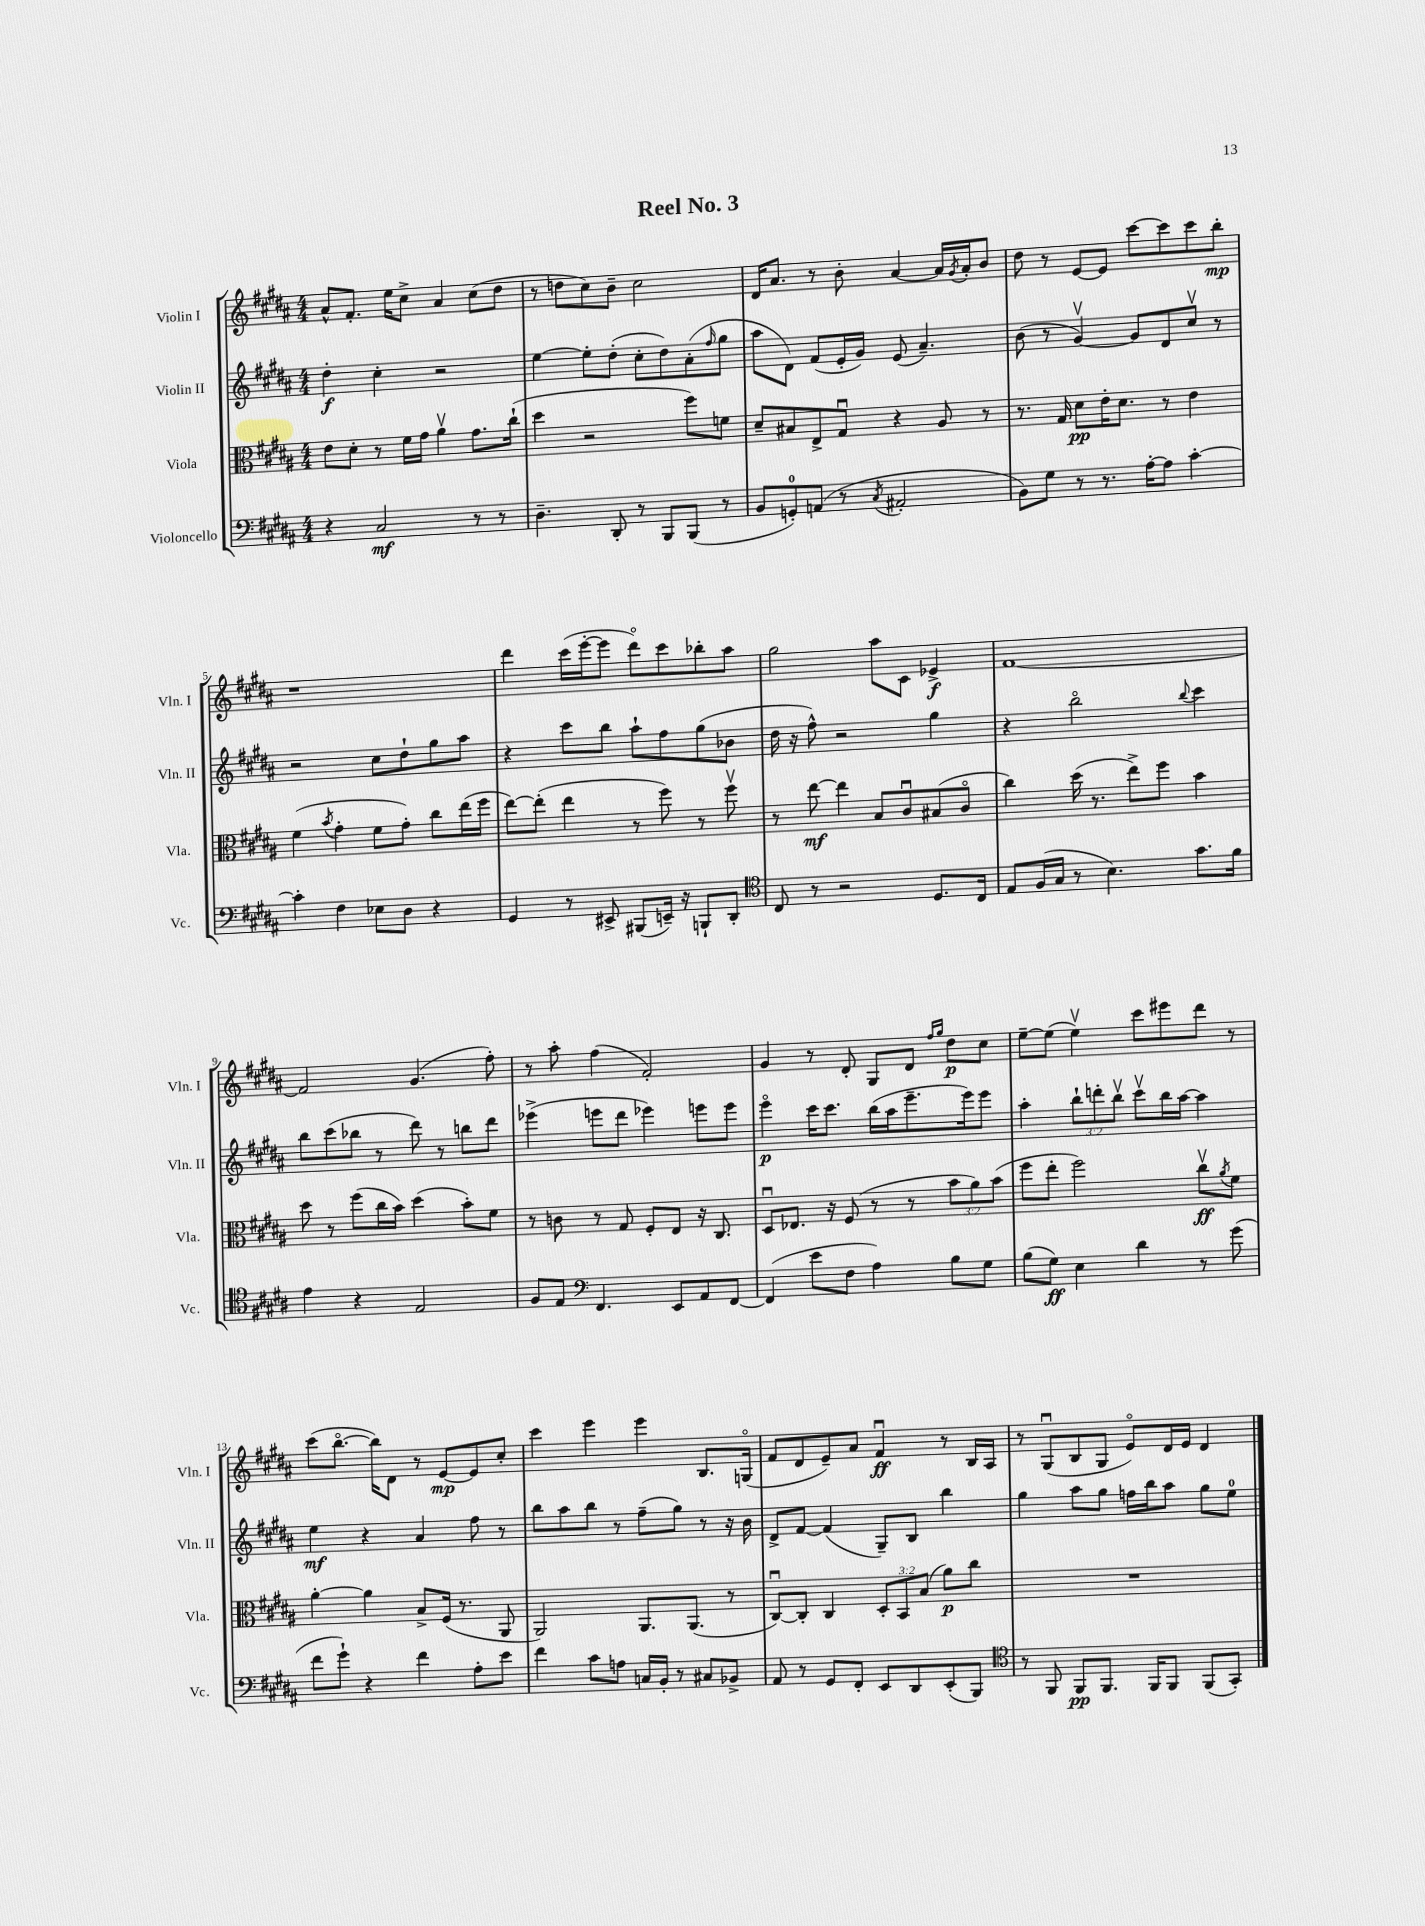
\header { title = "Reel No. 3" }
<<
\new StaffGroup <<
\new Staff = "s0" \with { instrumentName = "Violin I" shortInstrumentName = "Vln. I" } {
    \clef treble \key b \major \numericTimeSignature \time 4/4
    ais'8-^ fis'8.-. e''16 cis''8-> ais'4 cis''8( dis''8 |
    r8 d''8 cis''8) b'8-- cis''2 |
    dis'16 ais'8. r8 b'8-. ais'4~ ais'16 \acciaccatura { gis'8 } ais'16-. b'8 |
    dis''8 r8 e'8~ e'8 cis'''8~ cis'''8 cis'''8 b''8-.\mp |
    r1 |
    dis'''4 cis'''16( e'''16~-. e'''8 dis'''8\flageolet) cis'''8 bes''8-. ais''8 |
    gis''2 ais''8 cis'8 ees'4->\f |
    fis'1~ |
    fis'2 gis'4.( fis''8-.) |
    r8 ais''8-. fis''4( fis'2-.) |
    gis'4 r8 dis'8-. gis8 dis'8 \grace { fis''16 gis''16 } dis''8\p cis''8 |
    e''8~-- e''8( e''4\upbow) cis'''8 eis'''8 dis'''8 r8 |
    cis'''8( b''8.~\flageolet b''16) dis'8 r8 e'8~\mp e'8 cis''8-. |
    cis'''4 e'''4 e'''4 b8. g16\flageolet( |
    fis'8 dis'8 e'8--) ais'8 fis'4\downbow\ff r8 b16 ais16 |
    r8 gis8\downbow( b8 gis8 e'8\flageolet) dis'16 e'16 dis'4 \bar "|." |
}
\new Staff = "s1" \with { instrumentName = "Violin II" shortInstrumentName = "Vln. II" } {
    \clef treble \key b \major \numericTimeSignature \time 4/4 \override Staff.TupletNumber.text = #tuplet-number::calc-fraction-text
    dis''4-.\f cis''4-. r2 |
    e''4~ e''8-. dis''8-.( cis''8-. dis''8) ais'8-.( \grace { fis''16 } gis''8 |
    ais''8 dis'8) fis'8( e'16-. gis'16) e'8( ais'4.--) |
    b'8( r8 gis'4~\upbow) gis'8 dis'8 cis''8\upbow r8 |
    r2 cis''8 dis''8-! gis''8 ais''8 |
    r4 cis'''8 b''8 ais''8-! fis''8 gis''8( bes'8 |
    dis''16 r16 fis''8-^) r2 gis''4 |
    r4 b''2\flageolet \appoggiatura { b''8 } cis'''4 |
    b''8 cis'''8( bes''8 r8 dis'''8) r8 b''8 dis'''8 |
    ees'''4->( e'''8 dis'''8 ees'''4) e'''8 e'''8 |
    e'''4\flageolet\p cis'''16 cis'''8. b''16( ais''16 e'''8.-- e'''16) e'''8 |
    ais''4-. \tuplet 3/2 { b''8-! d'''8-. b''8\upbow } cis'''8\upbow b''16 ais''16~ ais''4 |
    e''4\mf r4 ais'4 fis''8 r8 |
    b''8 ais''8 b''8 r8 fis''8--( gis''8) r8 r16 b'16 |
    dis'8-> fis'8~ fis'4( gis8--) b8 b''4 |
    gis''4 ais''8 gis''8 f''16 b''16 ais''8 gis''8 e''8-0 \bar "|." |
}
\new Staff = "s2" \with { instrumentName = "Viola" shortInstrumentName = "Vla." } {
    \clef alto \key b \major \numericTimeSignature \time 4/4 \override Staff.TupletNumber.text = #tuplet-number::calc-fraction-text
    e'8 dis'8-. r8 fis'16 gis'16 ais'4\upbow gis'8. cis''16-!( |
    dis''4 r2 fis''8) f'8 |
    dis'8-- bis8 e8-> gis8\downbow r4 ais8 r8 |
    r8. gis16 dis'8\pp e'16-. dis'8. r8 e'4 |
    fis'4( \acciaccatura { b'8 } gis'4-. fis'8 gis'8-.) cis''8 e''16( fis''16 |
    e''8~) e''8-.( e''4 r8 fis''8) r8 fis''8\upbow |
    r8 e''8~\mf e''4 b8 cis'8\downbow bis8( cis'8\flageolet |
    cis''4) dis''16( r8. e''8->) fis''8 b'4 |
    dis''8 r8 fis''8( cis''16 b'16) dis''4( b'8-.) fis'8 |
    r8 c'8 r8 gis8 fis8-. e8 r16 cis8. |
    dis8\downbow ees8. r16 fis8( r8 r8 \tuplet 3/2 { b'8 ais'8) b'8( } |
    fis''8 e''8-. fis''2) cis''8\upbow\ff \acciaccatura { ais'8 } fis'8 |
    ais'4~-. ais'4 b8-> fis16( r8. ais,8 |
    ais,2) ais,8. ais,8.( r8 |
    cis8~\downbow) cis8-. cis4 \tuplet 3/2 { dis8-. b,8 b8( } ais'8\p) cis''8 |
    R1 \bar "|." |
}
\new Staff = "s3" \with { instrumentName = "Violoncello" shortInstrumentName = "Vc." } {
    \clef bass \key b \major \numericTimeSignature \time 4/4
    r4 cis2\mf r8 r8 |
    dis4.-- dis,8-. r8 b,,8 b,,8( r8 |
    b,8 g,8-0-.) a,8( r8 \acciaccatura { cis8 } ais,2-. |
    b,8) gis8 r8 r8. ais16~-. ais8 cis'4~-. |
    cis'4-. fis4 ees8 dis8 r4 |
    gis,4 r8 eis,8-> bis,,8( e,16--) r16 b,,8-! dis,8-. |
    \clef tenor cis8 r8 r2 dis8. cis16 |
    e8 fis16( gis16 r8 b4.) gis'8. fis'16 |
    e'4 r4 e2 |
    fis8 e8 \clef bass fis,4. e,8 ais,8 fis,8~ |
    fis,4( e'8 fis8 ais4) b8 gis8 |
    b8( gis8\ff) e4 dis'4 r8 gis'8( |
    fis'8 gis'8-!) r4 fis'4 ais8-. e'8 |
    fis'4 cis'8 a8 c16 b,16-. r8 cis8 bes,8-> |
    ais,8 r8 gis,8 fis,8-. e,8 dis,8 e,8-.( b,,8) |
    \clef tenor r8 fis,8 fis,8\pp fis,8. fis,16 fis,8 fis,8( gis,8-.) \bar "|." |
}
>>
>>
